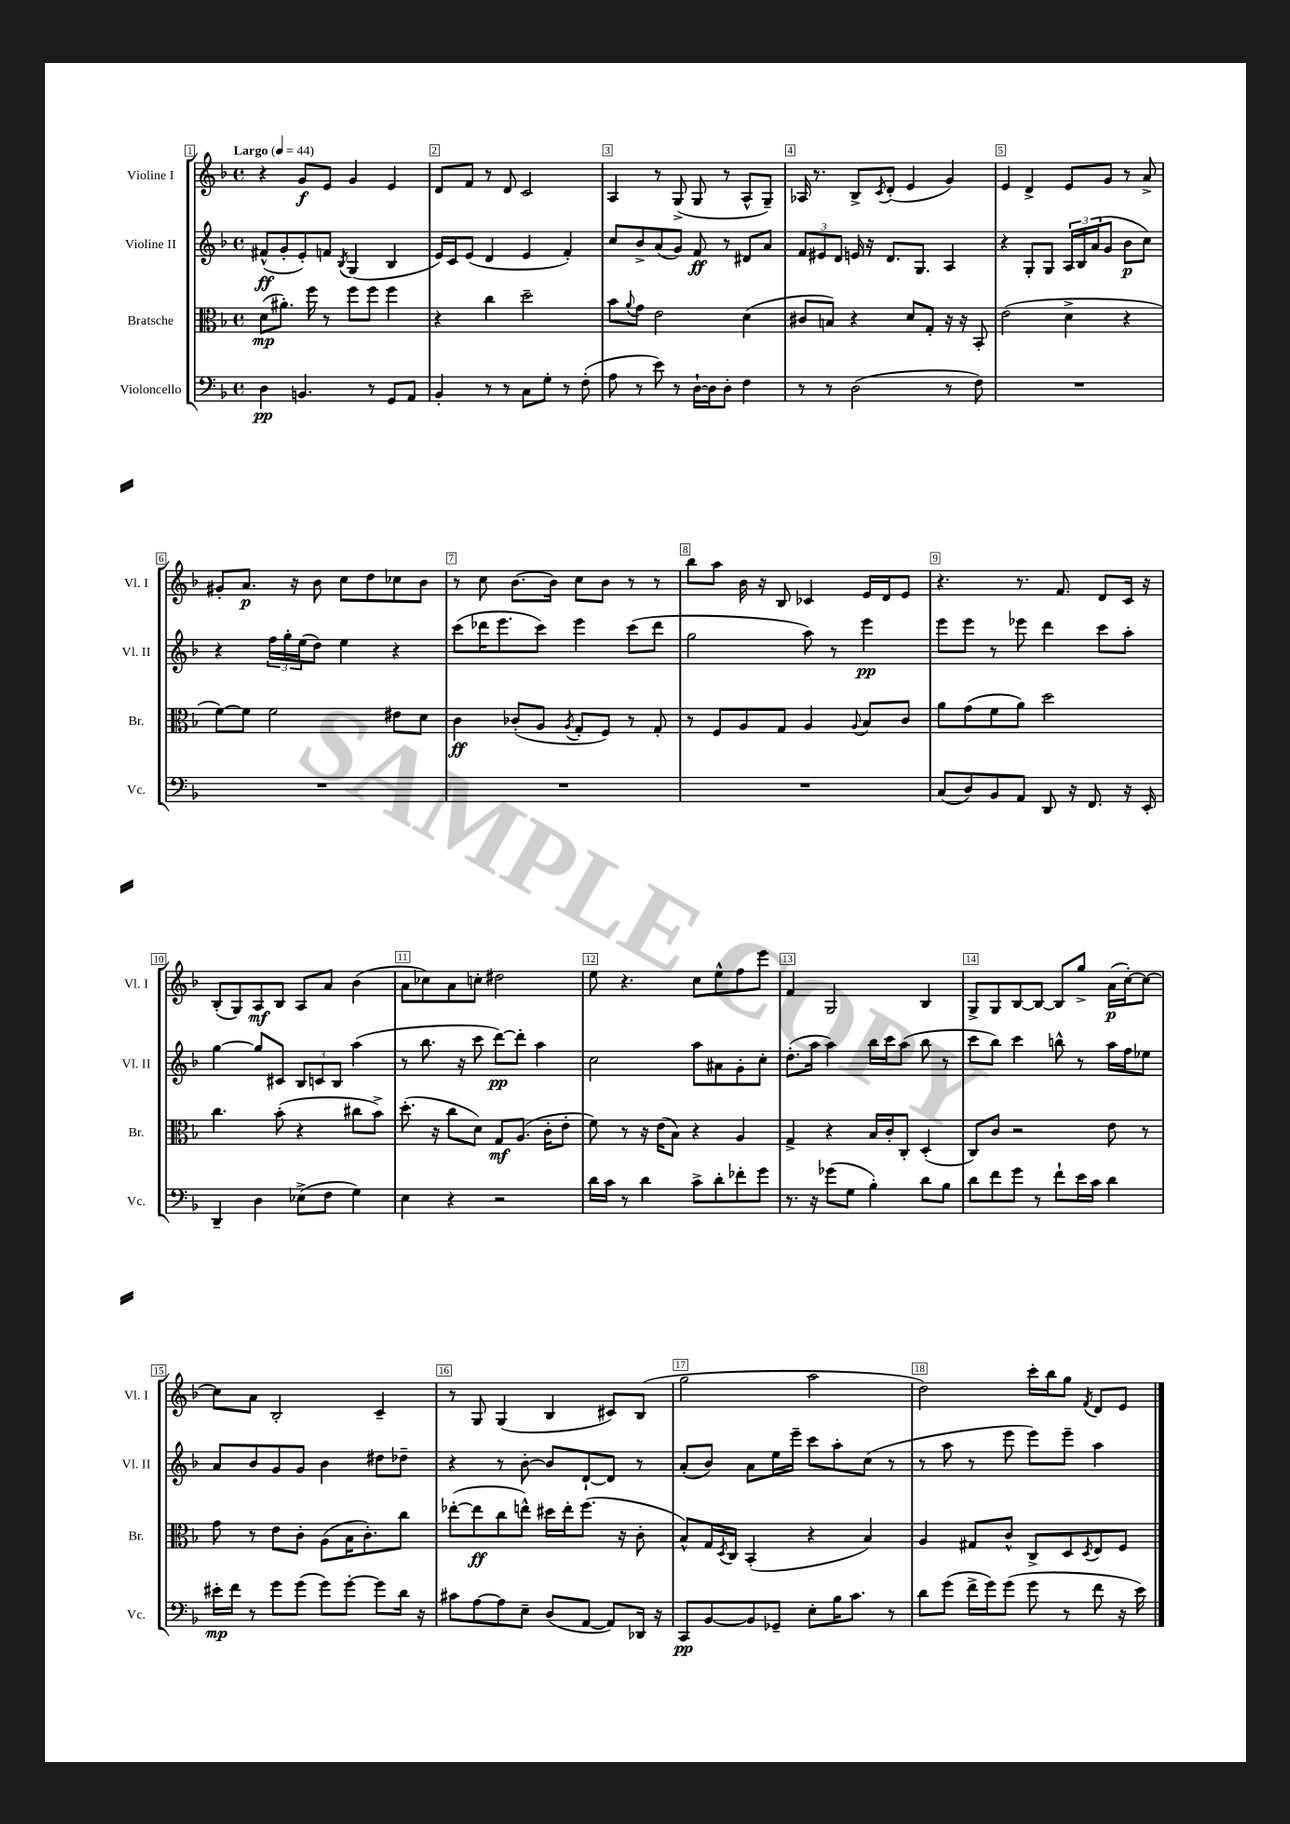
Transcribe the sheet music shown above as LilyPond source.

<<
\new StaffGroup <<
\new Staff = "s0" \with { instrumentName = "Violine I" shortInstrumentName = "Vl. I" } {
    \clef treble \key f \major \defaultTimeSignature \time 4/4 \tempo "Largo" 4 = 44
    r4 g'8\f e'8 g'4 e'4 |
    d'8 f'8 r8 d'8 c'2 |
    a4 r8 g8->( g8 r8 a8-^ g8--) |
    aes16 r8. bes8-> \acciaccatura { c'8 } d'8-.( e'4 g'4) |
    e'4 d'4-> e'8 g'8 r8 a'8-> |
    gis'8-. a'8.\p r16 bes'8 c''8 d''8 ces''8 bes'8 |
    r8 c''8 bes'8.~ bes'16 c''8 bes'8 r8 r8 |
    bes''8 a''8 bes'16 r16 bes8 ces'4 e'16 d'16 e'8 |
    r4. r8. f'8. d'8 c'16 r16 |
    bes8-.( g8) a8\mf bes8 a8 a'8 bes'4( |
    a'8 ces''8) a'8 c''8-. dis''2 |
    e''8 r4. c''8 e''8-^ f''8 e'''8 |
    f'4 g2 bes4 |
    g8-> g8 bes8~ bes8~ bes8 g''8-> a'16\p( c''16~-.) c''8~ |
    c''8 a'8 bes2-. c'4-- |
    r8 g8 g4( bes4 cis'8) bes8( |
    g''2 a''2 |
    d''2) c'''16-. bes''16 g''8 \acciaccatura { f'8 } d'8 e'8 \bar "|." |
}
\new Staff = "s1" \with { instrumentName = "Violine II" shortInstrumentName = "Vl. II" } {
    \clef treble \key f \major \defaultTimeSignature \time 4/4
    fis'8-^\ff( g'8-. e'8-.) f'8 \acciaccatura { bes8 } g4( bes4 |
    e'16) c'16 e'8( d'4 e'4 f'4-.) |
    c''8 bes'8-> a'8( g'8) f'8\ff r8 dis'8 a'8 |
    \tuplet 3/2 { f'8 eis'8 d'8 } e'16 r16 d'8. g8. a4 |
    r4 g8-. g8 \tuplet 3/2 { a16 bes16 a'16( } g'8 bes'8\p c''8) |
    r4 \tuplet 3/2 { f''16 g''16-. e''16( } d''8) e''4 r4 |
    c'''8( des'''16 e'''8. c'''8) e'''4 c'''8( des'''8 |
    g''2 a''8) r8 e'''4\pp |
    e'''8 e'''8 r8 ees'''8 d'''4 c'''8 a''8-. |
    g''4~ g''8 cis'8 \tuplet 3/2 { bes8 c'8 bes8 } a''4( |
    r8 bes''8. r16 c'''8 d'''8~\pp) d'''8-. a''4 |
    c''2 a''8 ais'8 g'8-. c''8-. |
    d''8.-.( a''16 a''4) bes''16 c'''16 a''8( bes''8 r8 |
    c'''8 bes''8) c'''4 b''8-^ r8 a''16 f''16 ees''8 |
    a'8 bes'8 g'8 g'8 bes'4 dis''8 des''8-- |
    r4 r8 bes'8~-. bes'8 d'8~-! d'8 r8 |
    a'8-.( bes'8) a'8 e''16 e'''16-- c'''8 a''8-. c''8( r8 |
    r8 a''8 r8 e'''8 e'''8) e'''8-- a''4 \bar "|." |
}
\new Staff = "s2" \with { instrumentName = "Bratsche" shortInstrumentName = "Br." } {
    \clef alto \key f \major \defaultTimeSignature \time 4/4
    d'8\mp( ais'8.-.) f''16 r8 f''8 f''8 f''4 |
    r4 c''4 d''2-- |
    bes'8 \appoggiatura { a'8 } g'8 e'2 d'4( |
    cis'8 b8) r4 d'8 g8-. r16 r16 bes,8-. |
    e'2( d'4-> r4 |
    f'8~) f'8 f'2 eis'8 d'8 |
    c'4\ff ces'8-.( a8 \acciaccatura { a8 } g8-. f8) r8 g8-. |
    r8 f8 a8 g8 a4 \appoggiatura { a8 } bes8 c'8 |
    a'8 g'8( f'8 a'8) d''2 |
    c''4. bes'8-.( r4 cis''8 bes'8->) |
    d''8.-.( r16 c''8 d'8) g8\mf a8.( c'16-. e'8-. |
    f'8) r8 r16 e'16( bes8) r4 a4 |
    g4-> r4 bes16 c'16-. c8-. d4-.( |
    c8) c'8 r2 e'8 r8 |
    g'8 r8 e'8 c'8-. a8( bes16 c'8.-.) c''8 |
    ees''8~-.( ees''8\ff c''8 e''8-^) dis''16 e''16-. f''8.( r16 c'8-. |
    bes8-^) g16 \acciaccatura { d8 } c16 bes,4-.( r4 bes4) |
    a4 gis8 c'8-^ c8-> d8 \acciaccatura { d8 } e8 f8 \bar "|." |
}
\new Staff = "s3" \with { instrumentName = "Violoncello" shortInstrumentName = "Vc." } {
    \clef bass \key f \major \defaultTimeSignature \time 4/4
    d4\pp b,4. r8 g,8 a,8 |
    bes,4-. r8 r8 c8 g8-. r8 f8-.( |
    a8 r8 e'8) r8 d16~-! d16 d8-. f4 |
    r8 r8 d2( r8 f8) |
    R1 |
    R1 |
    R1 |
    R1 |
    c8( d8) bes,8 a,8 d,8 r16 f,8. r16 e,16-. |
    d,4-- d4 ees8->( f8 g4) |
    e4 r4 r2 |
    d'16 c'16 r8 d'4 c'8-> d'8-. fes'8-. g'8 |
    r8. r16 ges'8( g8 bes4-.) d'8 bes8 |
    d'8 f'8 g'8 r8 f'8-! e'16 c'16 d'4 |
    eis'16-.\mp f'16 r8 g'8 g'8( g'8) g'8~-. g'8 d'16 r16 |
    cis'8 a8~ a8 e8-- d8( a,8~ a,8) des,16 r16 |
    c,8\pp bes,8~ bes,8 ges,8-- e8-. bes16 c'8. r8 |
    d'8 g'8( f'16-> g'16) g'8( g'8 r8 f'8 r16 e'16) \bar "|." |
}
>>
>>
\layout { \context { \Score \override BarNumber.break-visibility = ##(#f #t #t) barNumberVisibility = #all-bar-numbers-visible \override BarNumber.stencil = #(make-stencil-boxer 0.1 0.3 ly:text-interface::print) } }
